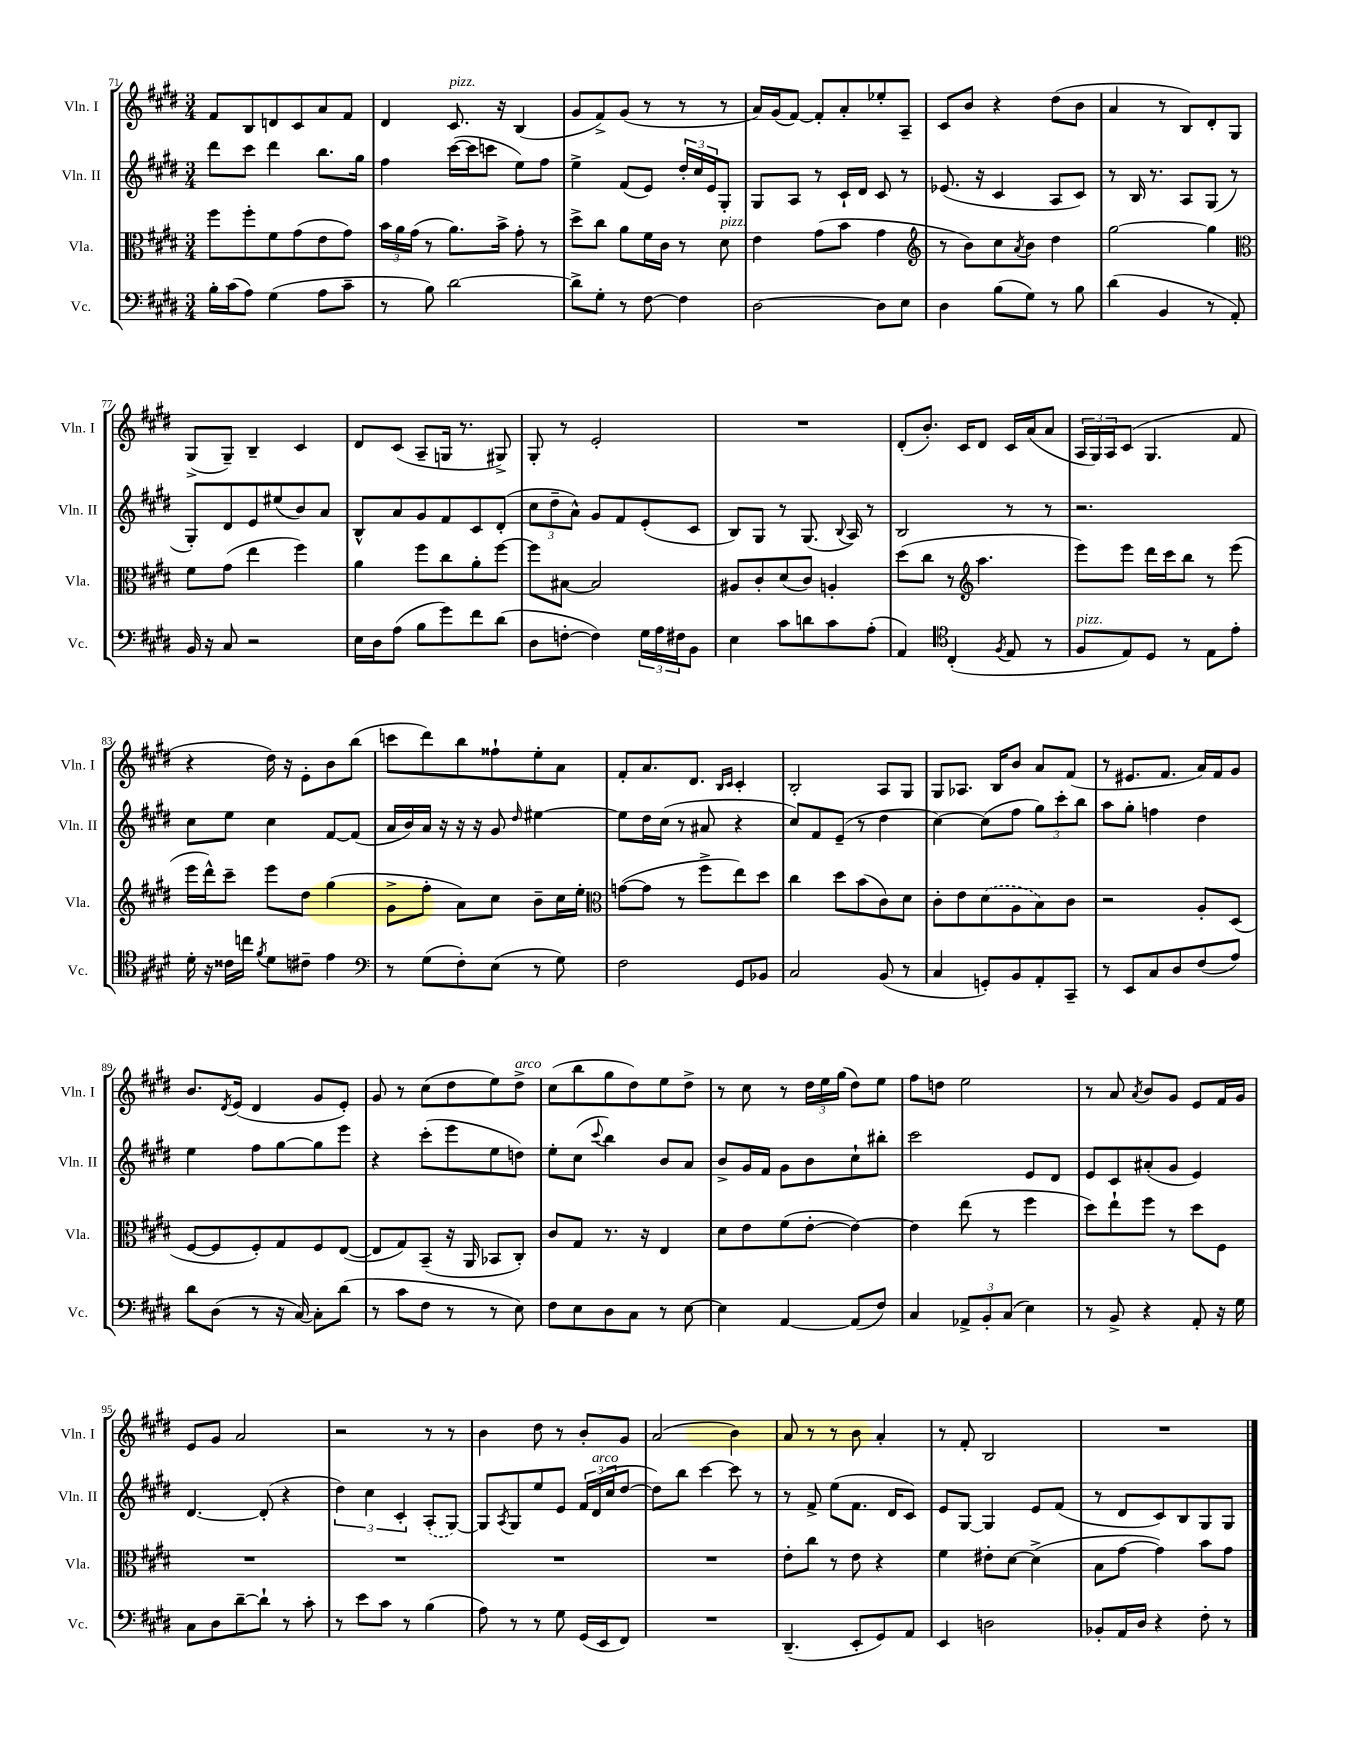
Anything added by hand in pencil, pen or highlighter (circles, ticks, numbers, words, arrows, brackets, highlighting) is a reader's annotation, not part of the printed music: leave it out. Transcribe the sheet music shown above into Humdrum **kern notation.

**kern	**kern	**kern	**kern
*staff4	*staff3	*staff2	*staff1
*clefF4	*clefC3	*clefG2	*clefG2
*k[f#c#g#d#]	*k[f#c#g#d#]	*k[f#c#g#d#]	*k[f#c#g#d#]
*M3/4	*M3/4	*M3/4	*M3/4
16B'	8ff#	8ddd#	8f#
(16c#	.	.	.
8A)	8ff#'	8ccc#	8B
(4G#	8f#	4ddd#	8d
.	(8g#	.	8c#
8A	8e	8.bb	8a
8c#~	8g#)	.	8f#
.	.	16gg#	.
=	=	=	=
8r	24b	4ff#	4d#
.	24a	.	.
.	(24g#	.	.
8B)	8r	.	.
[2d#	8.a)	([16ccc#	8.c#
.	.	16ccc#]	.
.	.	8ccc	.
.	16b^	.	16r
.	8g#'	8ee)	(4B
.	8r	8ff#	.
=	=	=	=
8d#^]	8dd#^	4ee^	8g#
8G#'	8cc#	.	8f#^)
8r	8a	(8f#	(8g#
[8F#	16f#	8e)	8r
.	16c#	.	.
4F#]	8r	24dd#'	8r
.	.	24cc#	.
.	.	24e	.
.	8d#	8G#'	8r
=	=	=	=
[2D#	4e	8G#	16a)
.	.	.	(16g#
.	.	8A	[8f#)
.	(8g#	8r	8f#']
.	8b	16c#`	8a'
.	.	16d#	.
8D#]	4g#	8c#	8ee-'
8E	.	8r	8A~
=	=	=	=
*	*clefG2	*	*
4D#	8r	(8.e-	8c#
.	8b)	.	8b
.	.	16r	.
(8B	8cc#	4c#	4r
.	8qa	.	.
8G#)	8b	.	.
8r	4dd#	8A	(8dd#
8B	.	8c#)	8b
=	=	=	=
(4d#	[2gg#	8r	4a
.	.	16B	.
.	.	8.r	.
4BB	.	.	8r
.	.	8A	8B)
8r	4gg#]	(8G#	8d#'
8AA')	.	8r	8G#
=	=	=	=
*	*clefC3	*	*
16BB	8f#	8G#')	(8G#^
16r	.	.	.
8C#	(8g#	8d#	8G#~)
2r	4ee	8e	4B~
.	.	(8ee#	.
.	4ff#)	8b)	4c#
.	.	8a	.
=	=	=	=
16E	4a	8B^^	8d#
16D#	.	.	.
(8A	.	8a	(8c#
8B	8ff#	8g#	8A~
8g#)	8cc#	8f#	16G
.	.	.	8.r
8f#	8a'	8c#	.
(8d#	[8ff#	(8d#'	8G#^)
=	=	=	=
8D#	8ff#]	12cc#	8G#'
.	.	12dd#~	.
[8F'	[8B#	.	8r
.	.	12a^^)	.
4F])	2B#]	8g#	2e'
.	.	8f#	.
24G#	.	(8e'	.
24A	.	.	.
24F#	.	.	.
8BB	.	8c#	.
=	=	=	=
4E	8A#	8B)	2.r
.	8c#'	8G#	.
8c#	(8d#	8r	.
8d	8c#)	(8.G#	.
8c#	4A'	.	.
.	.	8qqB	.
.	.	16A)	.
(8A'	.	8r	.
=	=	=	=
4AA)	(8dd#	2B	(8d#'
.	8cc#	.	8.b')
*clefC4	*	*	*
(4C#'	8r	.	.
.	.	.	16c#
*	*clefG2	*	*
.	4.aa	.	8d#
8qF#	.	.	.
8E	.	8r	16c#
.	.	.	(16a
8r	.	8r	8a
=	=	=	=
8F#	8eee)	2.r	24A
.	.	.	24G#)
.	.	.	24A
8E)	8eee	.	(8c#
8D#	16ddd#	.	4.G#
.	16ccc#	.	.
8r	8bb	.	.
8E	8r	.	.
8e'	(8eee	.	8f#
=	=	=	=
16d#'	16eee	8cc#	4r
16r	16ddd#^^)	.	.
16c##	8ccc#~	8ee	.
16cc	.	.	.
8qf#	.	.	.
8d#	8eee	4cc#	16dd#)
.	.	.	16r
8c#~	8dd#	.	8e'
4e	(4gg#	[8f#	8b
.	.	(8f#]	(8bb
=	=	=	=
*clefF4	*	*	*
8r	8g#^	16a	8ccc
.	.	16b)	.
(8G#	8ff#'	16a	8ddd#)
.	.	16r	.
8F#')	8a)	16r	8bb
.	.	16r	.
(8E	8cc#	8g#	8ff##`
.	.	16qqdd#	.
8r	8b~	[4ee#	8ee'
8G#)	16cc#	.	8a
.	16ee'	.	.
=	=	=	=
*	*clefC3	*	*
2F#	([8g	8ee#]	8f#'
.	8g]	16dd#	8.a
.	.	(16cc#	.
.	8r	8r	.
.	.	.	8.d#
.	8ff#^	8a#	.
.	.	.	16qqB
.	.	.	16qqc#
8GG#	8ee)	4r	4c#'
8BB-	8dd#	.	.
=	=	=	=
2C#	4cc#	8cc#)	2B'
.	.	8f#	.
.	8dd#	(8e~	.
.	(8b	8r	.
(8BB	8c#)	4dd#	8A
8r	8d#	.	8G#
=	=	=	=
4C#	8c#'	[4cc#)	8G#
.	8e	.	8.A-
8GG')	(8d#	(8cc#]	.
.	.	.	16B
8BB	8A	8ff#	8b
8AA'	8B)	12gg#)	8a
.	.	12ccc#'	.
8CC#~	8c#	.	(8f#
.	.	12bb	.
=	=	=	=
8r	2r	8aa	8r
8EE	.	8gg#'	8.e#
8C#	.	4ff	.
.	.	.	8.f#
8D#	.	.	.
(8F#	8A'	4dd#	16a)
.	.	.	16f#
8A)	(8D#	.	8g#
=	=	=	=
8d#	[8F#	4ee	8.b
(8D#	8F#]	.	.
.	.	.	8qd#
.	.	.	(16e
8r	8F#')	8ff#	4d#
16r	8G#	[8gg#	.
[16C#)	.	.	.
8C#']	8F#	8gg#]	8g#
(8d#	([8E	8eee	8e')
=	=	=	=
8r	8E]	4r	8g#
8c#	8G#)	.	8r
8F#	(8BB~	(8ccc#'	(8cc#
8r	16r	8eee	8dd#
.	16AA	.	.
8r	8BB-	8ee	8ee)
8E)	8C#')	8dd)	8dd#^
=	=	=	=
8F#	8c#	8ee'	(8cc#
8E	8G#	(8cc#	8bb
.	.	8qqccc#	.
8D#	8.r	4bb)	8gg#
8C#	.	.	8dd#)
.	16r	.	.
8r	4E	8b	8ee
[8E	.	8a	8dd#^
=	=	=	=
4E]	8d#	8b^	8r
.	8e	16g#	8cc#
.	.	16f#	.
[4AA	(8f#	8g#	8r
.	[8e'	8b	24dd#
.	.	.	24ee
.	.	.	(24gg#
(8AA]	4e_)	8cc#`	8dd#)
8F#)	.	8bb#'	8ee
=	=	=	=
4C#	4e]	2ccc#	8ff#
.	.	.	8dd
12AA-^	(8ee	.	2ee
12BB'	.	.	.
.	8r	.	.
(12C#	.	.	.
4E)	4ff#	8e	.
.	.	8d#	.
=	=	=	=
8r	8dd#)	8e	8r
8BB^	8ee`	8c#	8a
.	.	.	8qa
4r	8ff#	(8a#'	8b
.	8r	8g#	8g#
8AA'	8dd#	4e)	8e
16r	8F#	.	16f#
16G#	.	.	16g#
=	=	=	=
8C#	2.r	[4.d#	8e
8D#	.	.	8g#
[8d#~	.	.	2a
8d#`]	.	(8d#']	.
8r	.	4r	.
8c#'	.	.	.
=	=	=	=
8r	2.r	6dd#)	2r
8e	.	.	.
.	.	6cc#	.
8c#	.	.	.
.	.	6c#'	.
8r	.	.	.
(4B	.	(8A'	8r
.	.	[8G#)	8r
=	=	=	=
8A)	2.r	8G#]	4b
.	.	8qA	.
8r	.	8G#	.
8r	.	8ee	8dd#
8G#	.	8e	8r
(16GG#	.	24f#	8b'
.	.	(24d#	.
16EE	.	.	.
.	.	24cc#	.
8FF#)	.	[8dd#	8g#
=	=	=	=
2.r	2.r	8dd#])	(2a
.	.	8bb	.
.	.	[4ccc#	.
.	.	8ccc#]	4b)
.	.	8r	.
=	=	=	=
(4.DD#~	8e'	8r	8a
.	8cc#	8f#^	8r
.	8r	(8ee	8r
8EE'	8e	8.f#	8b
8GG#)	4r	.	4a'
.	.	16d#	.
8AA	.	8c#)	.
=	=	=	=
4EE	4f#	8e	8r
.	.	[8G#	8f#'
2D	8e#'	4G#]	2B
.	[8d#	.	.
.	(4d#^]	8e	.
.	.	(8f#	.
=	=	=	=
8BB-'	8B	8r	2.r
16AA	[8g#	8d#	.
16D#	.	.	.
4r	4g#])	8c#)	.
.	.	8B	.
8F#'	8b	8G#	.
8r	8g#	8G#	.
==	==	==	==
*-	*-	*-	*-
